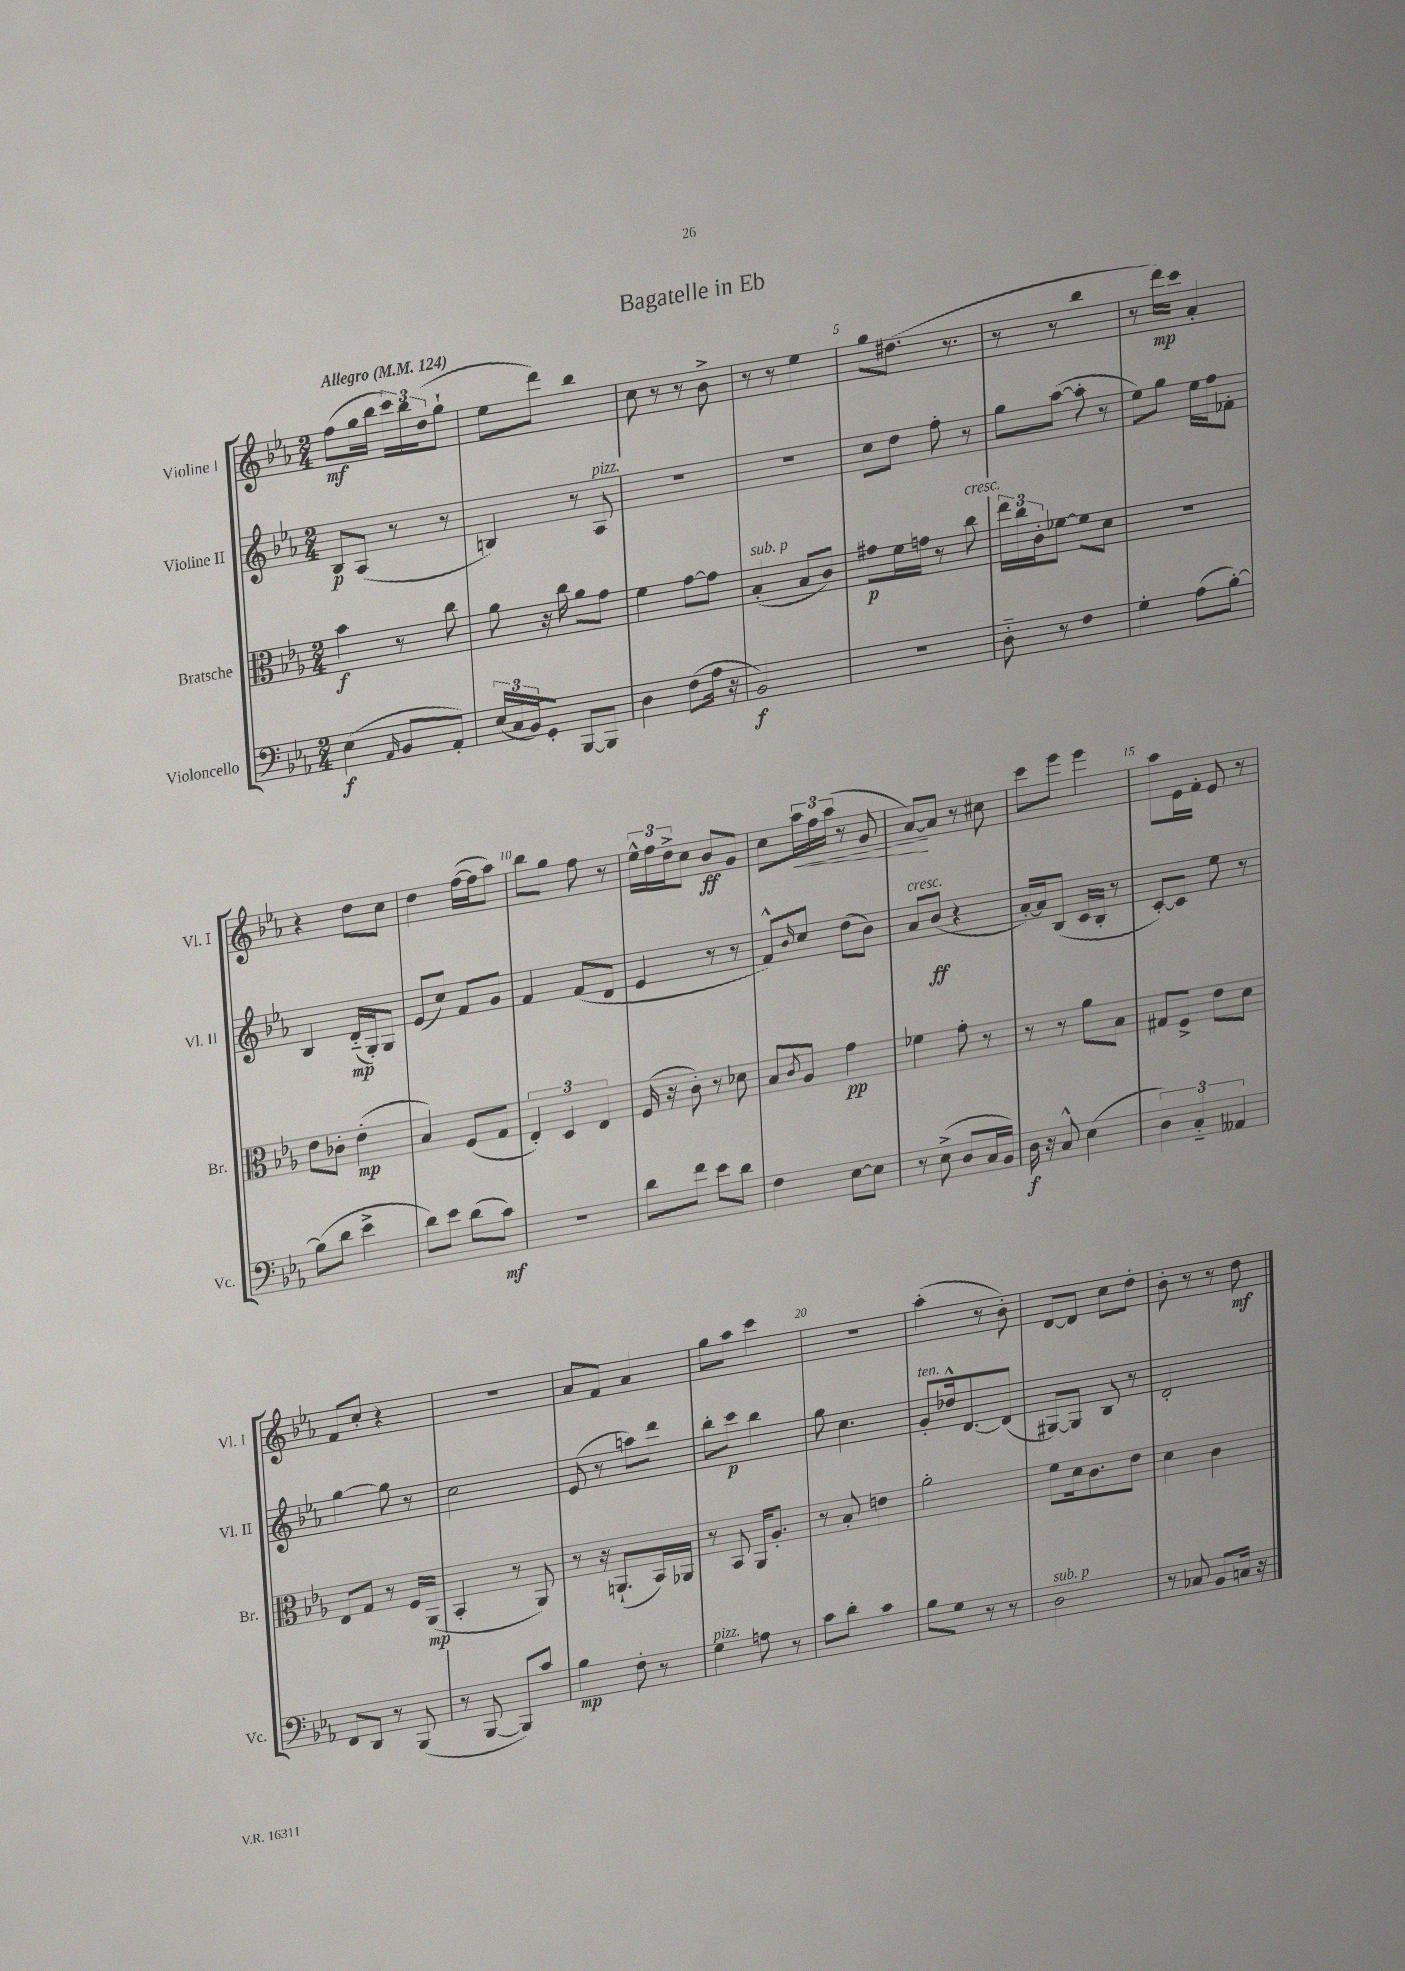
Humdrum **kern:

**kern	**kern	**kern	**kern
*staff4	*staff3	*staff2	*staff1
*clefF4	*clefC3	*clefG2	*clefG2
*k[b-e-a-]	*k[b-e-a-]	*k[b-e-a-]	*k[b-e-a-]
*M2/4	*M2/4	*M2/4	*M2/4
*MM124	*MM124	*MM124	*MM124
(4E-	4b-	8B-	(8ff
.	.	(8A-	16gg
.	.	.	16bb-
16qqAA-	.	.	.
8BB-	8r	8r	24ccc)
.	.	.	24bb-
.	.	.	(24dd
8AA-')	8cc	8r	8gg`
=	=	=	=
(24E-	8a-	4B)	8ee-
24C	.	.	.
24BB-)	.	.	.
8GG'	16r	.	8ddd)
.	16cc	.	.
[8BBB-	8a-	8r	4bb-
8BBB-]	8g	8A-	.
=	=	=	=
4D	4f	2r	8cc
.	.	.	8r
(8F	[8g	.	8r
16A-	8g]	.	8b-^
16r	.	.	.
=	=	=	=
2BB-)	(4B-'	2r	8r
.	.	.	8r
.	8B-	.	4ee-
.	8c)	.	.
=	=	=	=
2r	8g#	8cc	8gg
.	16f	8dd	(8.dd#
.	16g	.	.
.	8r	8ff'	.
.	.	.	8.r
.	8cc	8r	.
=	=	=	=
8D'~	24ee-	8gg	8r
.	24cc	.	.
.	24c'	.	.
8r	[8f-	([8aa-	8r
4F	8f-]	8aa-']	4bb-
.	8d	8r	.
=	=	=	=
4G'	2r	8ee-)	8r
.	.	8gg	16ddd)
.	.	.	16ccc
(8A-	.	16ee-	4a-'
.	.	16ff	.
[8B-')	.	8f-'	.
=	=	=	=
(8B-]	8e-	4B-	4r
8d	8c-'	.	.
4e-^	(4e-'	(16d'~	8dd
.	.	16G')	.
.	.	8G	8cc
=	=	=	=
8d)	4B-)	(8e-	4dd
8e-	.	8cc)	.
(8d	(8F	8f	([16ff
.	.	.	16ff]
8c)	8G	8g	8aa-)
=	=	=	=
2r	6E-')	4f	8bb-
.	.	.	8gg
.	6D	.	.
.	.	(8f	8ff
.	6E-	.	.
.	.	8d	8r
=	=	=	=
8d	(16F	4e-	24ee-^^
.	.	.	24ff
.	16r	.	.
.	.	.	24dd^
8f	8c')	.	8cc
8e-	8r	8r	8b-
8d	8d-	8r	8g
=	=	=	=
4F	8B-	8f^^)	8cc
.	8qc	16qqb-	.
.	8A-	8cc	24aa-
.	.	.	24ff
.	.	.	(24aa-
[8E-	4g	(8dd	8r
8E-]	.	8b-)	8g
=	=	=	=
8r	4f-	8a-	[8a-)
(8E-^	.	(8b-	8a-]
8D	8g'	4r	8r
16C	8r	.	8cc#
16BB-)	.	.	.
=	=	=	=
16D	8r	[16a-')	8ccc
16r	.	16a-]	.
8C^^	8r	(8B-	8eee-
(4E-	8a-	16c	4eee-
.	.	16B-'	.
.	8B-	8r	.
=	=	=	=
6D)	8G#	[8c')	8aa-
.	8F^	8c]	16e-
6C'~	.	.	.
.	.	.	16f'
.	8e-	8ee-	8e-
6AA--	.	.	.
.	8d	8r	8r
=	=	=	=
8FF	8E-	[4gg	8f
8DD	8G	.	8cc'
8r	8r	8gg]	4r
(8BBB-	16F	8r	.
.	(16AA-	.	.
=	=	=	=
8r	4BB-'	2cc	2r
[8BBB-	.	.	.
8BBB-])	8r	.	.
8c	8AA-)	.	.
=	=	=	=
4B-	8r	(8e-	8a-
.	16r	8r	8f
.	(8.AA`	.	.
8F'	.	8aa)	4a-
8r	16BB-)	8ddd	.
.	16AA-	.	.
=	=	=	=
4G	8r	8bb-'	8gg
.	8BB-	8ccc	8aa-
8A	16AA-	4bb-	4ccc
.	8.A-'	.	.
8r	.	.	.
=	=	=	=
8c	8r	8gg	2r
8d'	8B-'	4.cc	.
4c	4e	.	.
=	=	=	=
8B-	2a-'	8g'	(4aa-'
8G	.	16dd-^^	.
.	.	[8.d	.
8r	.	.	8r
8r	.	(8d]	8b-')
=	=	=	=
2D	8f	[8G#)	[8d
.	16d	8G#]	8d]
.	8.c	.	.
.	.	8B-	8cc
.	8e-	8r	8dd'
=	=	=	=
8r	4d	2d'	8b-'
8C-	.	.	8r
8BB-	4c	.	8r
16C	.	.	8dd
16r	.	.	.
==	==	==	==
*-	*-	*-	*-
